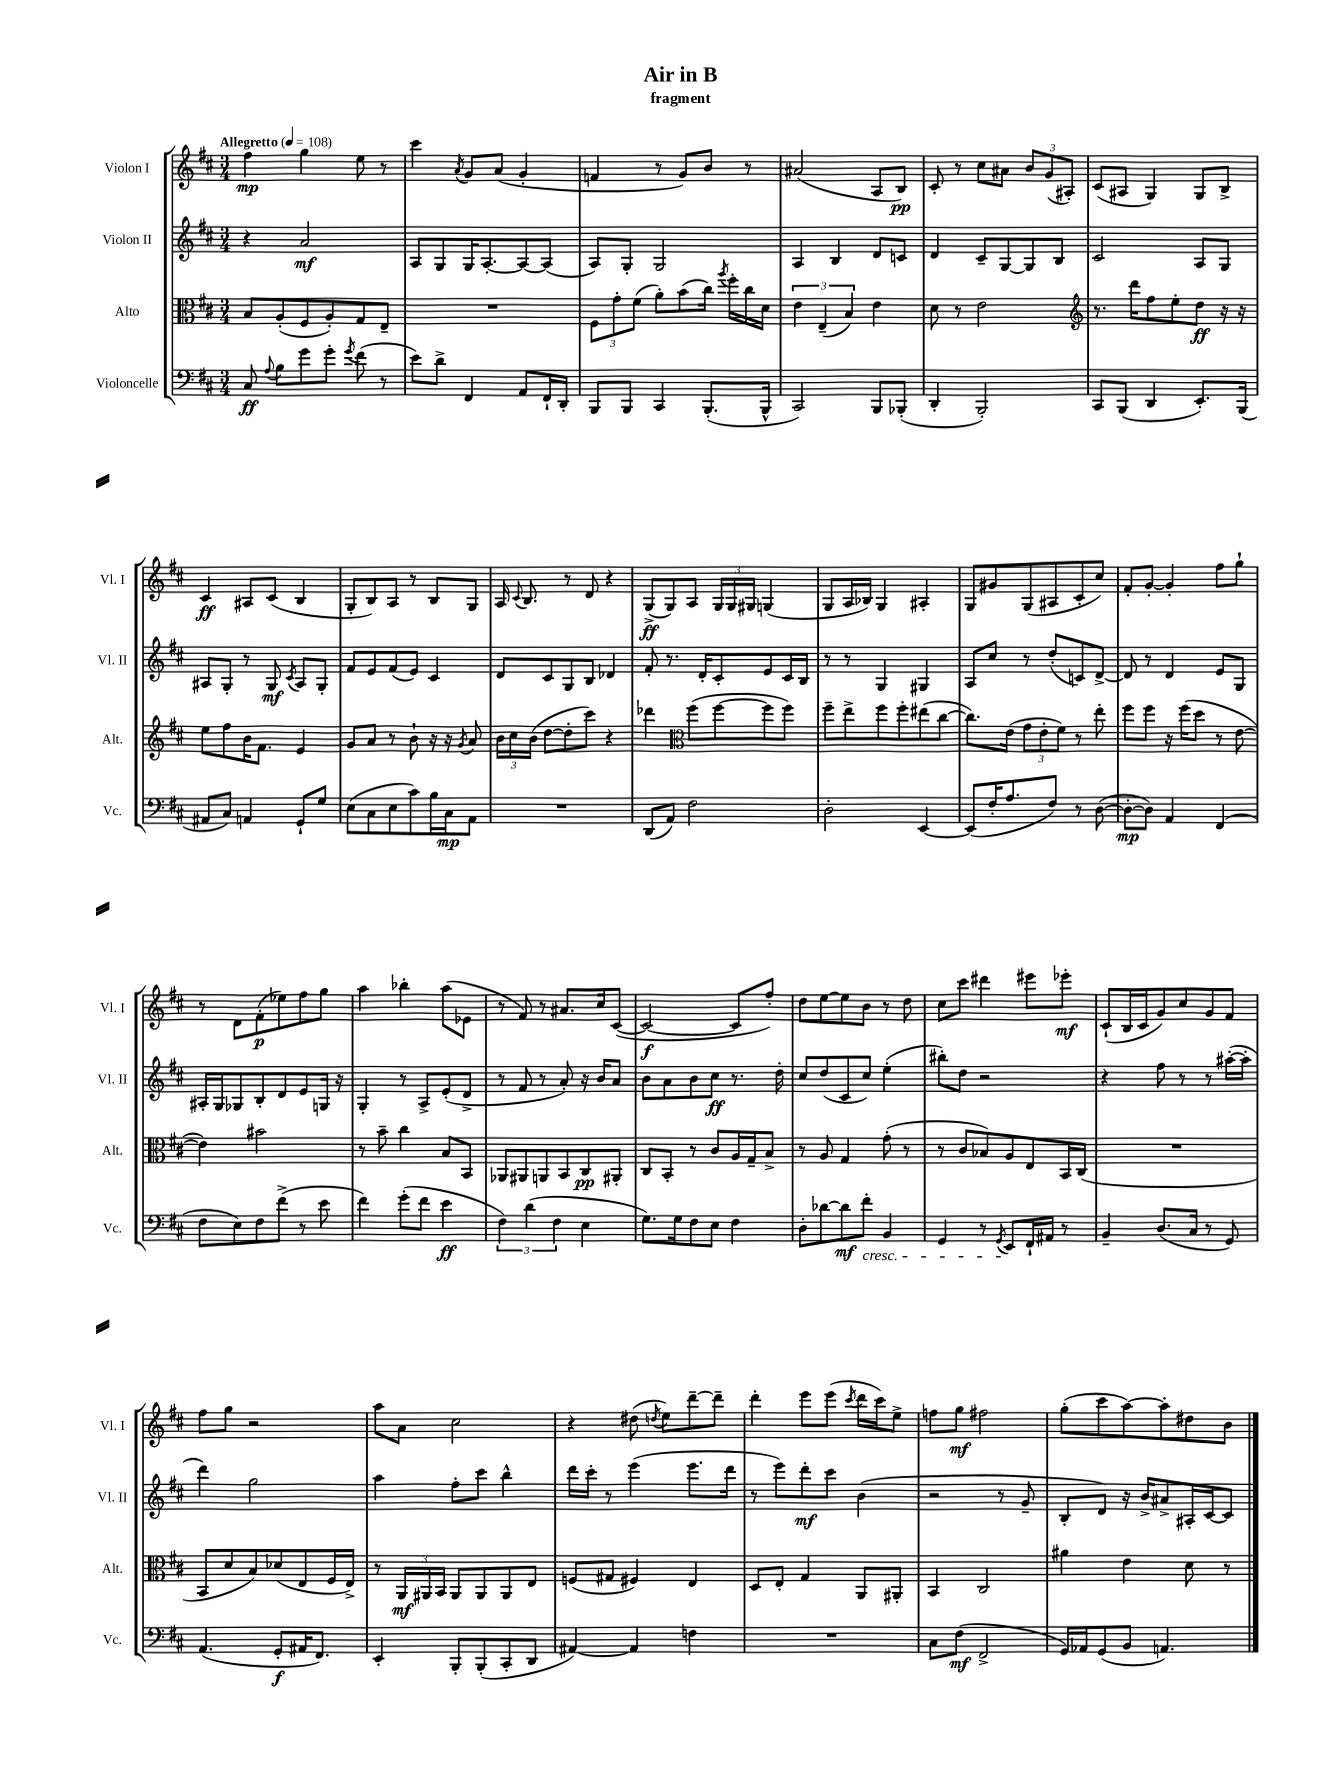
\header { title = "Air in B" subtitle = "fragment" }
<<
\new StaffGroup <<
\new Staff = "s0" \with { instrumentName = "Violon I" shortInstrumentName = "Vl. I" } {
    \clef treble \key d \major \numericTimeSignature \time 3/4 \tempo "Allegretto" 4 = 108
    \autoBeamOff fis''4\mp g''4 e''8 r8 |
    cis'''4 \acciaccatura { a'8 } g'8[ a'8]( g'4-. |
    f'4 r8 g'8[) b'8] r8 |
    ais'2( a8[ b8]\pp) |
    cis'8-. r8 cis''8[ ais'8] \tuplet 3/2 { b'8[ g'8( ais8]-.) } |
    cis'8[( ais8] g4) g8[ b8]-> |
    cis'4\ff ais8[ cis'8]( b4 |
    g8[-. b8) a8] r8 b8[ g8] |
    a16 \appoggiatura { cis'8 } b8. r8 d'8 r4 |
    g8[->\ff( g8) a8] \tuplet 3/2 { g16[ g16 gis16] } g4( |
    g8[ a16 bes16]) g4 ais4-. |
    g8[ gis'8 g8( ais8 cis'8-. cis''8]) |
    fis'8[-. g'8]~-. g'4-. fis''8[ g''8]-! |
    r8 d'8[ fis'8-.\p( ees''8) fis''8 g''8] |
    a''4 bes''4-. a''8[( ees'8] |
    r8 fis'8) r8 ais'8.[ cis''16 cis'8]~( |
    cis'2~\f cis'8[ fis''8]-.) |
    d''8[ e''8~ e''8 b'8] r8 d''8 |
    cis''8[ cis'''8] dis'''4 eis'''8[ ees'''8]-.\mf |
    cis'8[-!( b16 cis'16 g'8) cis''8 g'8 fis'8] |
    fis''8[ g''8] r2 |
    a''8[ a'8] cis''2 |
    r4 dis''8( \acciaccatura { d''8 } e''8[) d'''8~-- d'''8]-- |
    d'''4-. e'''8[ e'''8]( \acciaccatura { cis'''8 } d'''16[ cis'''16) e''8]-> |
    f''8[ g''8]\mf fis''2 |
    g''8[-.( cis'''8 a''8~) a''8-. dis''8 b'8] \bar "|." |
}
\new Staff = "s1" \with { instrumentName = "Violon II" shortInstrumentName = "Vl. II" } {
    \clef treble \key d \major \numericTimeSignature \time 3/4
    \autoBeamOff r4 a'2\mf |
    a8[ g8 g16 a8.~-. a8~ a8]( |
    a8[) g8]-. g2 |
    a4 b4 d'8[ c'8] |
    d'4 cis'8[-- g8~ g8 b8] |
    cis'2 a8[ g8] |
    ais8[ g8]-. r8 g8\mf \acciaccatura { cis'8 } ais8[ g8]-. |
    fis'8[ e'8 fis'8( e'8]) cis'4 |
    d'8[ cis'8 g8 b8] des'4 |
    fis'8-. r8. d'16[-. cis'8-. e'8 cis'16 b16] |
    r8 r8 g4 gis4 |
    a8[ cis''8] r8 d''8[-.( c'8) d'8]~-> |
    d'8 r8 d'4 e'8[ g8] |
    ais16[-. g16 ges8 b8-. d'8 e'8 g16] r16 |
    g4-. r8 a8[-> e'8-.( d'8]-> |
    r8 fis'8 r8 a'8-.) r16 b'16[ a'8] |
    b'8[ a'8 b'8 cis''8]\ff r8. d''16-. |
    cis''8[ d''8( cis'8 cis''8]) e''4-.( |
    bis''8[-.) d''8] r2 |
    r4 fis''8 r8 r8 ais''16[~-.( ais''16]-. |
    d'''4) g''2 |
    a''4 fis''8[-. cis'''8] b''4-^ |
    d'''16[ cis'''16]-. r8 e'''4( e'''8.[ d'''16] |
    r8 e'''8[) d'''8-.\mf cis'''8] b'4( |
    r2 r8 g'8-- |
    b8[-. d'8]) r16 b'16[-> ais'8-> ais16-. cis'16~ cis'8] \bar "|." |
}
\new Staff = "s2" \with { instrumentName = "Alto" shortInstrumentName = "Alt." } {
    \clef alto \key d \major \numericTimeSignature \time 3/4
    \autoBeamOff b8[ a8-.( fis8 a8-.) g8 e8]-- |
    R2. |
    \tuplet 3/2 { fis8[ g'8-. fis'8]( } a'8[-.) b'8( cis''16]) \acciaccatura { a''8 } fis''16[-. cis''16 d'16] |
    \tuplet 3/2 { e'4 e4--( b4) } e'4 |
    d'8 r8 e'2 |
    \clef treble r8. d'''16[ fis''8 e''8-. d''8]\ff r16 r16 |
    e''8[ fis''8 b'16 fis'8.] e'4 |
    g'8[ a'8] r8 b'8-! r16 r16 \acciaccatura { g'8 } a'8 |
    \tuplet 3/2 { b'16[ cis''16 b'16]( } d''8[~ d''8-. cis'''8]) r4 |
    des'''4 \clef alto fis''8[( fis''8~ fis''8 fis''8]) |
    fis''8[-- e''8-> fis''8 fis''8-. eis''8( cis''8]~ |
    cis''8.[) e'16]( \tuplet 3/2 { g'8[ e'8-. fis'8]) } r8 e''8-. |
    fis''8[ fis''8] r16 fis''16[( d''8] r8 e'8~ |
    e'4) bis'2 |
    r8 b'8-- cis''4 b8[ b,8] |
    aes,8[ ais,8 a,8 b,8 cis8\pp ais,8]-. |
    cis8[ b,8]-. r8 cis'8[ a16 g16-- b8]-> |
    r8 a8 g4 g'8-.( r8 |
    r8 cis'8[ bes8) a8 e8 b,16 cis16]( |
    R2. |
    b,8[ d'8 b8) des'8( e8 fis16 e16]->) |
    r8 \tuplet 3/2 { a,16[\mf ais,16 b,16] } ais,8[ ais,8 ais,8 e8] |
    f8[( gis8] fis4) e4 |
    d8[ e8]-. g4 a,8[ ais,8]-. |
    b,4 cis2 |
    ais'4 e'4 d'8 r8 \bar "|." |
}
\new Staff = "s3" \with { instrumentName = "Violoncelle" shortInstrumentName = "Vc." } {
    \clef bass \key d \major \numericTimeSignature \time 3/4
    \autoBeamOff cis8\ff \appoggiatura { a8 } b8[ g'8 g'8]-. \acciaccatura { g'8 } fis'8( r8 |
    e'8[) d'8]-> fis,4 a,8[ fis,16-! d,16]-. |
    b,,8[ b,,8] cis,4 b,,8.[-.( b,,16]-^ |
    cis,2) b,,8[ bes,,8]-.( |
    d,4-. b,,2-.) |
    cis,8[ b,,8]( d,4 e,8.[-.) b,,16]( |
    ais,8[ cis8]) a,4 g,8[-! g8] |
    e8[( cis8 e8 cis'8) b16 cis16\mp a,8] |
    R2. |
    d,8[( a,8]) fis2 |
    d2-. e,4~ |
    e,8[( fis16-. a8. fis8]) r8 d8~( |
    d8[~-.\mp d8]) a,4 fis,4( |
    fis8[ e8) fis8 fis'8]->( r8 e'8 |
    fis'4) g'8[-.( fis'8] e'4\ff |
    \tuplet 3/2 { fis4) d'4( fis4 } e4 |
    g8.[) g16 fis8 e8] fis4 |
    d8[-. des'8~ des'8\mf fis'8]-.\cresc b,4 |
    g,4 r8 \acciaccatura { g,8 } e,8[\! fis,16-! ais,16] r8 |
    b,4-- d8.[( cis16] r8 g,8) |
    a,4.( g,8[-.\f ais,16 fis,8.]) |
    e,4-. b,,8[-. b,,8-.( cis,8-. d,8] |
    ais,4~) ais,4 f4 |
    R2. |
    cis8[ fis8]\mf( fis,2-> |
    g,16[) aes,16 g,8( b,8] a,4.) \bar "|." |
}
>>
>>
\layout { \context { \Score \remove "Bar_number_engraver" } }
